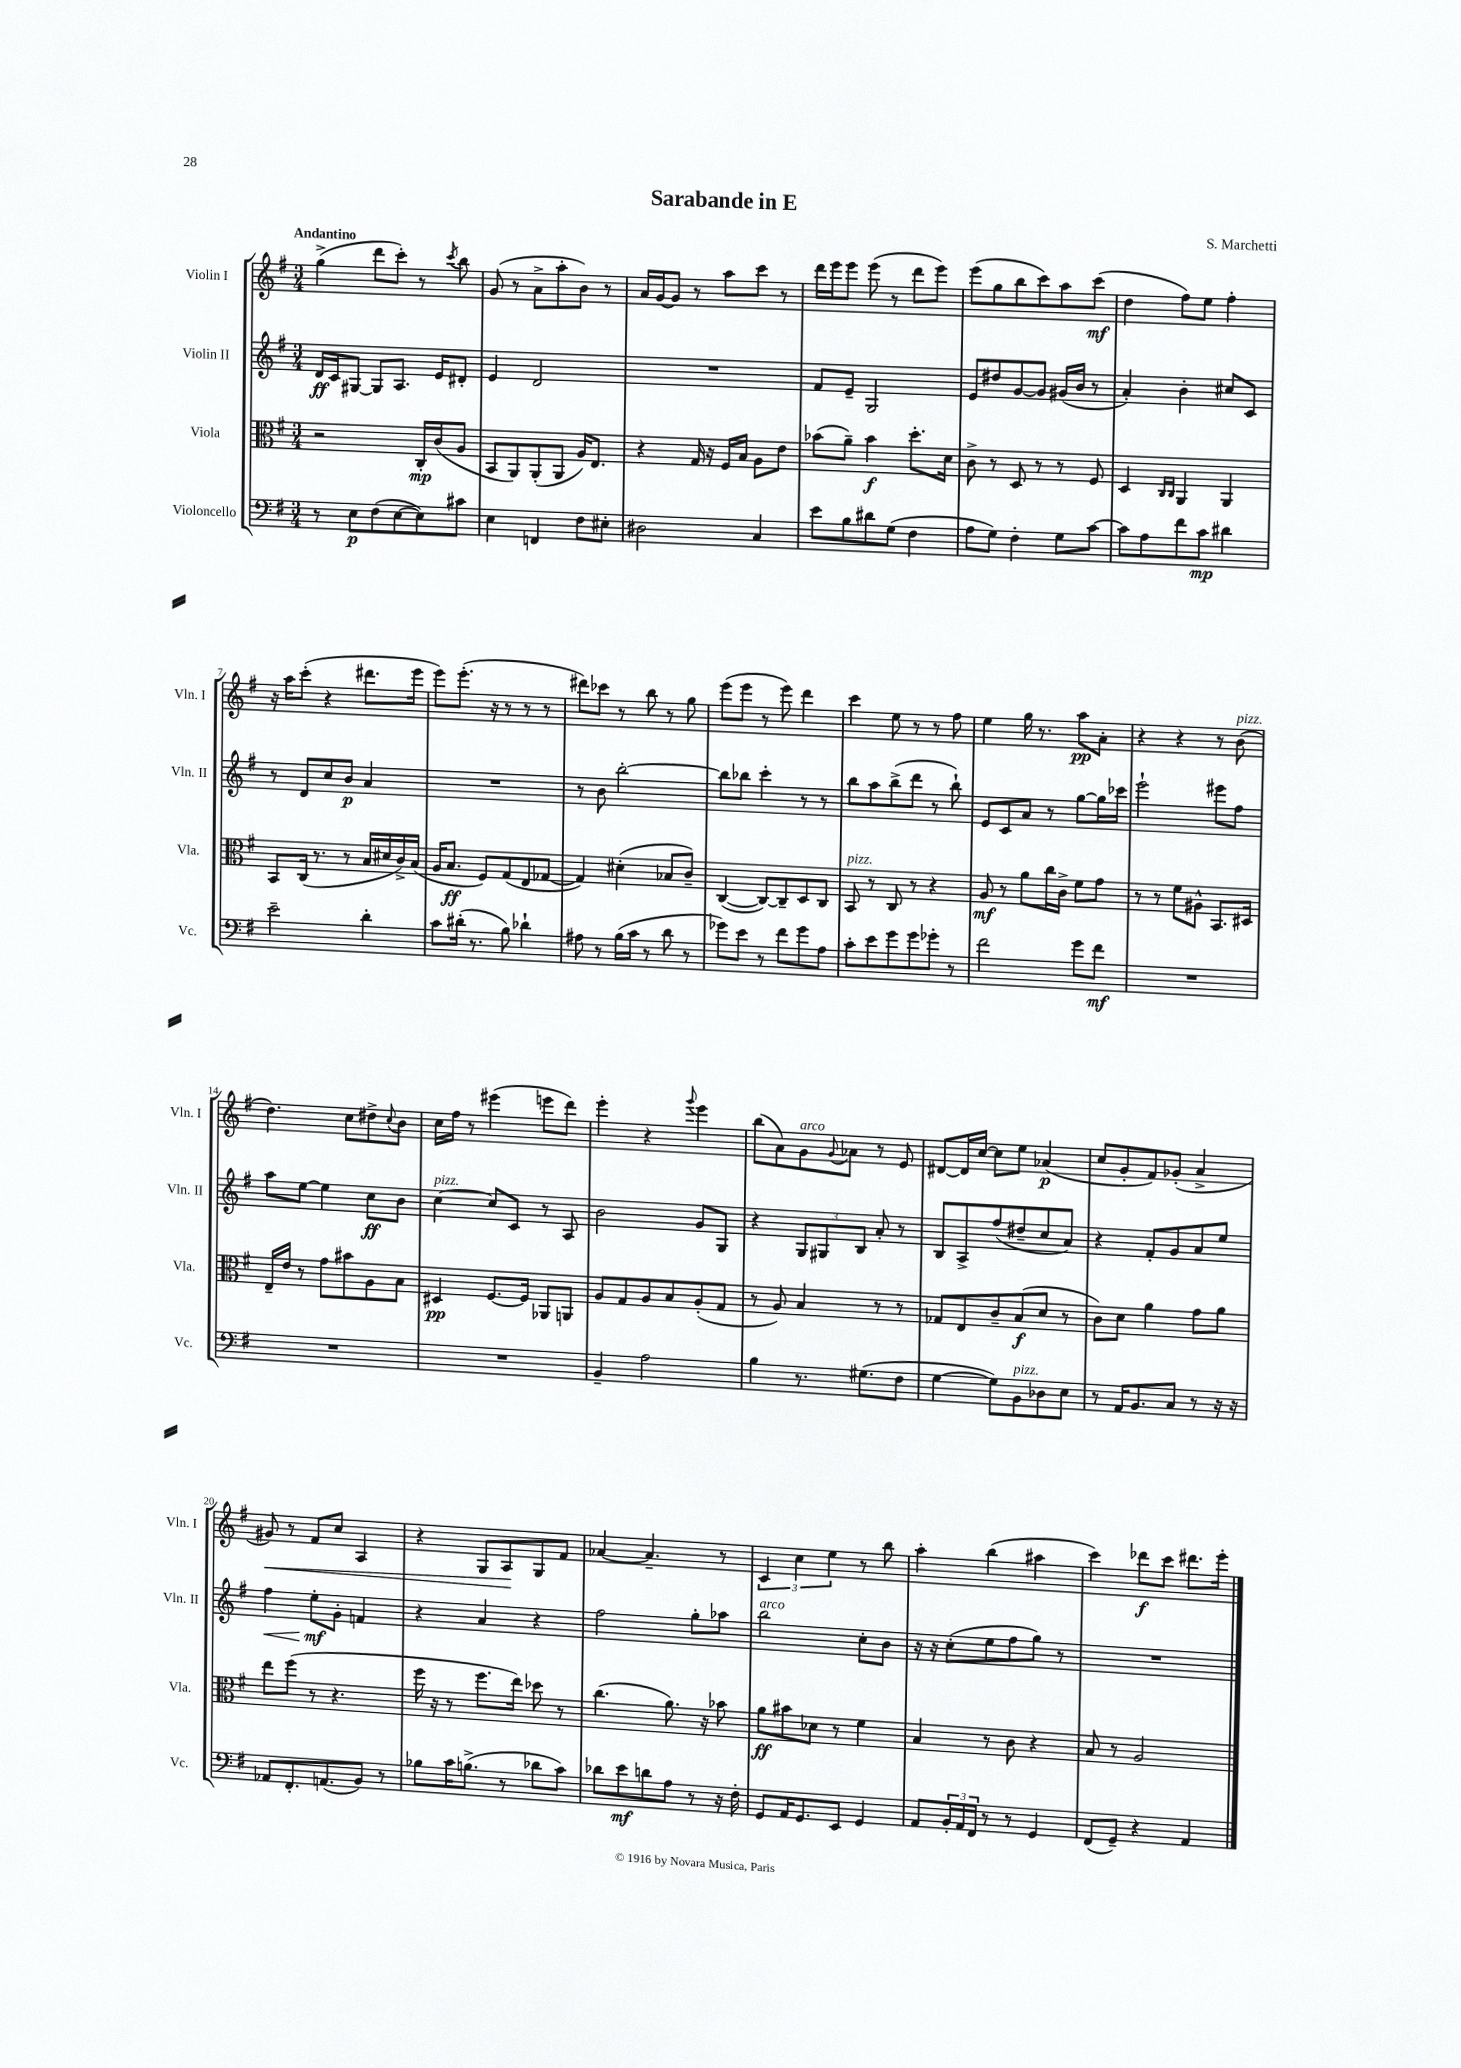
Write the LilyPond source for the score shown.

\header { title = "Sarabande in E" composer = "S. Marchetti" }
<<
\new StaffGroup <<
\new Staff = "s0" \with { instrumentName = "Violin I" shortInstrumentName = "Vln. I" } {
    \clef treble \key g \major \numericTimeSignature \time 3/4 \tempo "Andantino"
    g''4->( d'''8 c'''8-.) r8 \acciaccatura { c'''8 } b''8 |
    g'8( r8 a'8-> a''8-. b'8) r8 |
    a'16 g'16~ g'8 r8 a''8 c'''8 r8 |
    d'''16 e'''16 e'''8 e'''8( r8 d'''8 e'''8) |
    e'''8( g''8 b''8 c'''8) a''8 c'''8\mf( |
    d''4 fis''8) e''8 fis''4-. |
    r16 a''16 c'''8-.( r4 dis'''8. e'''16 |
    e'''8) e'''8.-.( r16 r8 r8 r8 |
    dis'''8) ces'''8 r8 b''8 r8 g''8 |
    e'''8( e'''8 r8 e'''8) d'''4 |
    c'''4 e''8 r8 r8 fis''8 |
    e''4 g''16 r8. a''8\pp a'8-. |
    r4 r4 r8 b'8^\markup { \italic "pizz." }( |
    d''4.) c''8 dis''8-> \appoggiatura { c''8 } b'8 |
    c''16 fis''16 r8 eis'''4( e'''8 d'''8) |
    e'''4-. r4 \appoggiatura { g'''8 } e'''4 |
    b''8( a'8) g'8^\markup { \italic "arco" } \appoggiatura { g'8 } aes'8 r8 e'8 |
    dis'8~ dis'16 c''16~ c''8 e''8 aes'4\p( |
    c''8 g'8-. fis'8) ges'8-.( a'4-> |
    gis'8\<) r8 fis'8 c''8 a4 |
    r4 g8 a8\! g8 fis'8 |
    aes'4~ aes'4.-- r8 |
    \tuplet 3/2 { c'4 c''4 e''4 } r8 b''8 |
    a''4-. b''4( ais''4 |
    c'''4) des'''8\f c'''8 dis'''8. e'''16-. \bar "|." |
}
\new Staff = "s1" \with { instrumentName = "Violin II" shortInstrumentName = "Vln. II" } {
    \clef treble \key g \major \numericTimeSignature \time 3/4
    d'16\ff c'16 gis8~ gis8 a8. e'16 dis'8-. |
    e'4 d'2 |
    R2. |
    fis'8 e'8-- g2 |
    e'8 dis''8 g'8~ g'8 gis'16( b'16 r8 |
    a'4-.) b'4-. cis''8 c'8 |
    r8 d'8 c''8 b'8\p a'4 |
    R2. |
    r8 b'8 b''2~-. |
    b''8 bes''8 c'''4-. r8 r8 |
    b''8 a''8 b''8->( d'''8 r8 b''8-!) |
    e'8 c'8 a'8 r8 g''8~ g''16 ces'''16 |
    e'''2-! eis'''8 fis''8 |
    a''8 e''8~ e''4 c''8\ff b'8 |
    c''4~^\markup { \italic "pizz." } c''8 c'8 r8 a8 |
    b'2 g'8 g8 |
    r4 \tuplet 3/2 { g8 gis8 b8 } a'8-. r8 |
    b8 a8-> fis''8( dis''8-- c''8 a'8) |
    r4 fis'8-. g'8 a'8 e''8 |
    fis''4\< e''8-.\mf\! g'8-. f'4 |
    r4 a'4 r4 |
    fis''2 g''8-. aes''8 |
    b''2^\markup { \italic "arco" } c''8-. b'8 |
    r16 r16 c''8-.( e''8 fis''8 g''8) r8 |
    R2. \bar "|." |
}
\new Staff = "s2" \with { instrumentName = "Viola" shortInstrumentName = "Vla." } {
    \clef alto \key g \major \numericTimeSignature \time 3/4
    r2 c16-.\mp c'16( a8 |
    b,8 a,8) a,8-.( a,8 a16) e8. |
    r4 g16 r16 fis16 b16 a8 e'8 |
    bes'8( a'8--) bes'4\f d''8.-. d'16 |
    c'8-> r8 d8 r8 r8 fis8 |
    d4 \grace { c16 c16 } a,4 a,4 |
    b,8 c16( r8. r8 b16 dis'16 c'16->) b16( |
    a16 b8.\ff fis8) g8( e8 ges8~ |
    ges4) dis'4-.( bes8 c'8--) |
    c4~( c8~) c8-- d8 c8 |
    b,8^\markup { \italic "pizz." } r8 c8 r8 r4 |
    a8\mf r8 a'8 c''16 c'16-> fis'8 g'8 |
    r8 r8 fis'8 ais8-^ b,8. dis16 |
    e16-- e'16 r8 g'8 bis'8 a8 b8 |
    dis4\pp fis8.~ fis16 aes,8 a,8 |
    a8 g8 a8 b8 a8-.( g8 |
    r8 a8) b4 r8 r8 |
    ges8 e8 c'8-- b8\f( d'8 r8 |
    c'8) d'8 a'4 g'8 a'8 |
    e''8 fis''8( r8 r4. |
    fis''16 r16 r8 fis''8. e''16) des''8 r8 |
    c''4.( a'8.) r16 bes'8 |
    a'8\ff bis'8 des'8 r8 fis'4 |
    b4 r8 c'8 r4 |
    b8 r8 a2 \bar "|." |
}
\new Staff = "s3" \with { instrumentName = "Violoncello" shortInstrumentName = "Vc." } {
    \clef bass \key g \major \numericTimeSignature \time 3/4
    r8 e8\p fis8( e8~ e8) cis'8 |
    e4 f,4 fis8 eis8-. |
    dis2 c4 |
    e'8 b8 dis'8 g8( fis4 |
    a8 g8) fis4-. g8 c'8~ |
    c'8 a8 fis'8 c'8\mp dis'4 |
    e'2-- d'4-. |
    c'8 dis'16-.( r8. b8) des'4-! |
    ais8 r8 b16( c'16 r8 d'8 r8 |
    ges'8) e'8 r8 fis'8 ges'8 a8 |
    c'8-. e'8 g'8 g'8 ges'8-. r8 |
    fis'2 g'8 fis'8\mf |
    R2. |
    R2. |
    R2. |
    b,4-- a2 |
    b4 r8. gis8.( fis8 |
    g4~ g8) b,8^\markup { \italic "pizz." } des8 e8 |
    r8 a,16 b,8. c8 r8 r16 r16 |
    aes,8 fis,8.-. a,8.( b,8) r8 |
    bes8 c'16 b8.->( r8 des'8 c'8) |
    des'8 e'8\mf d'8 a8 r8 r16 fis16-. |
    g,8 a,16 g,8. e,8 g,4 |
    a,8 \tuplet 3/2 { b,16-. a,16 fis,16 } r8 r8 g,4 |
    fis,8( g,8--) r4 a,4 \bar "|." |
}
>>
>>
